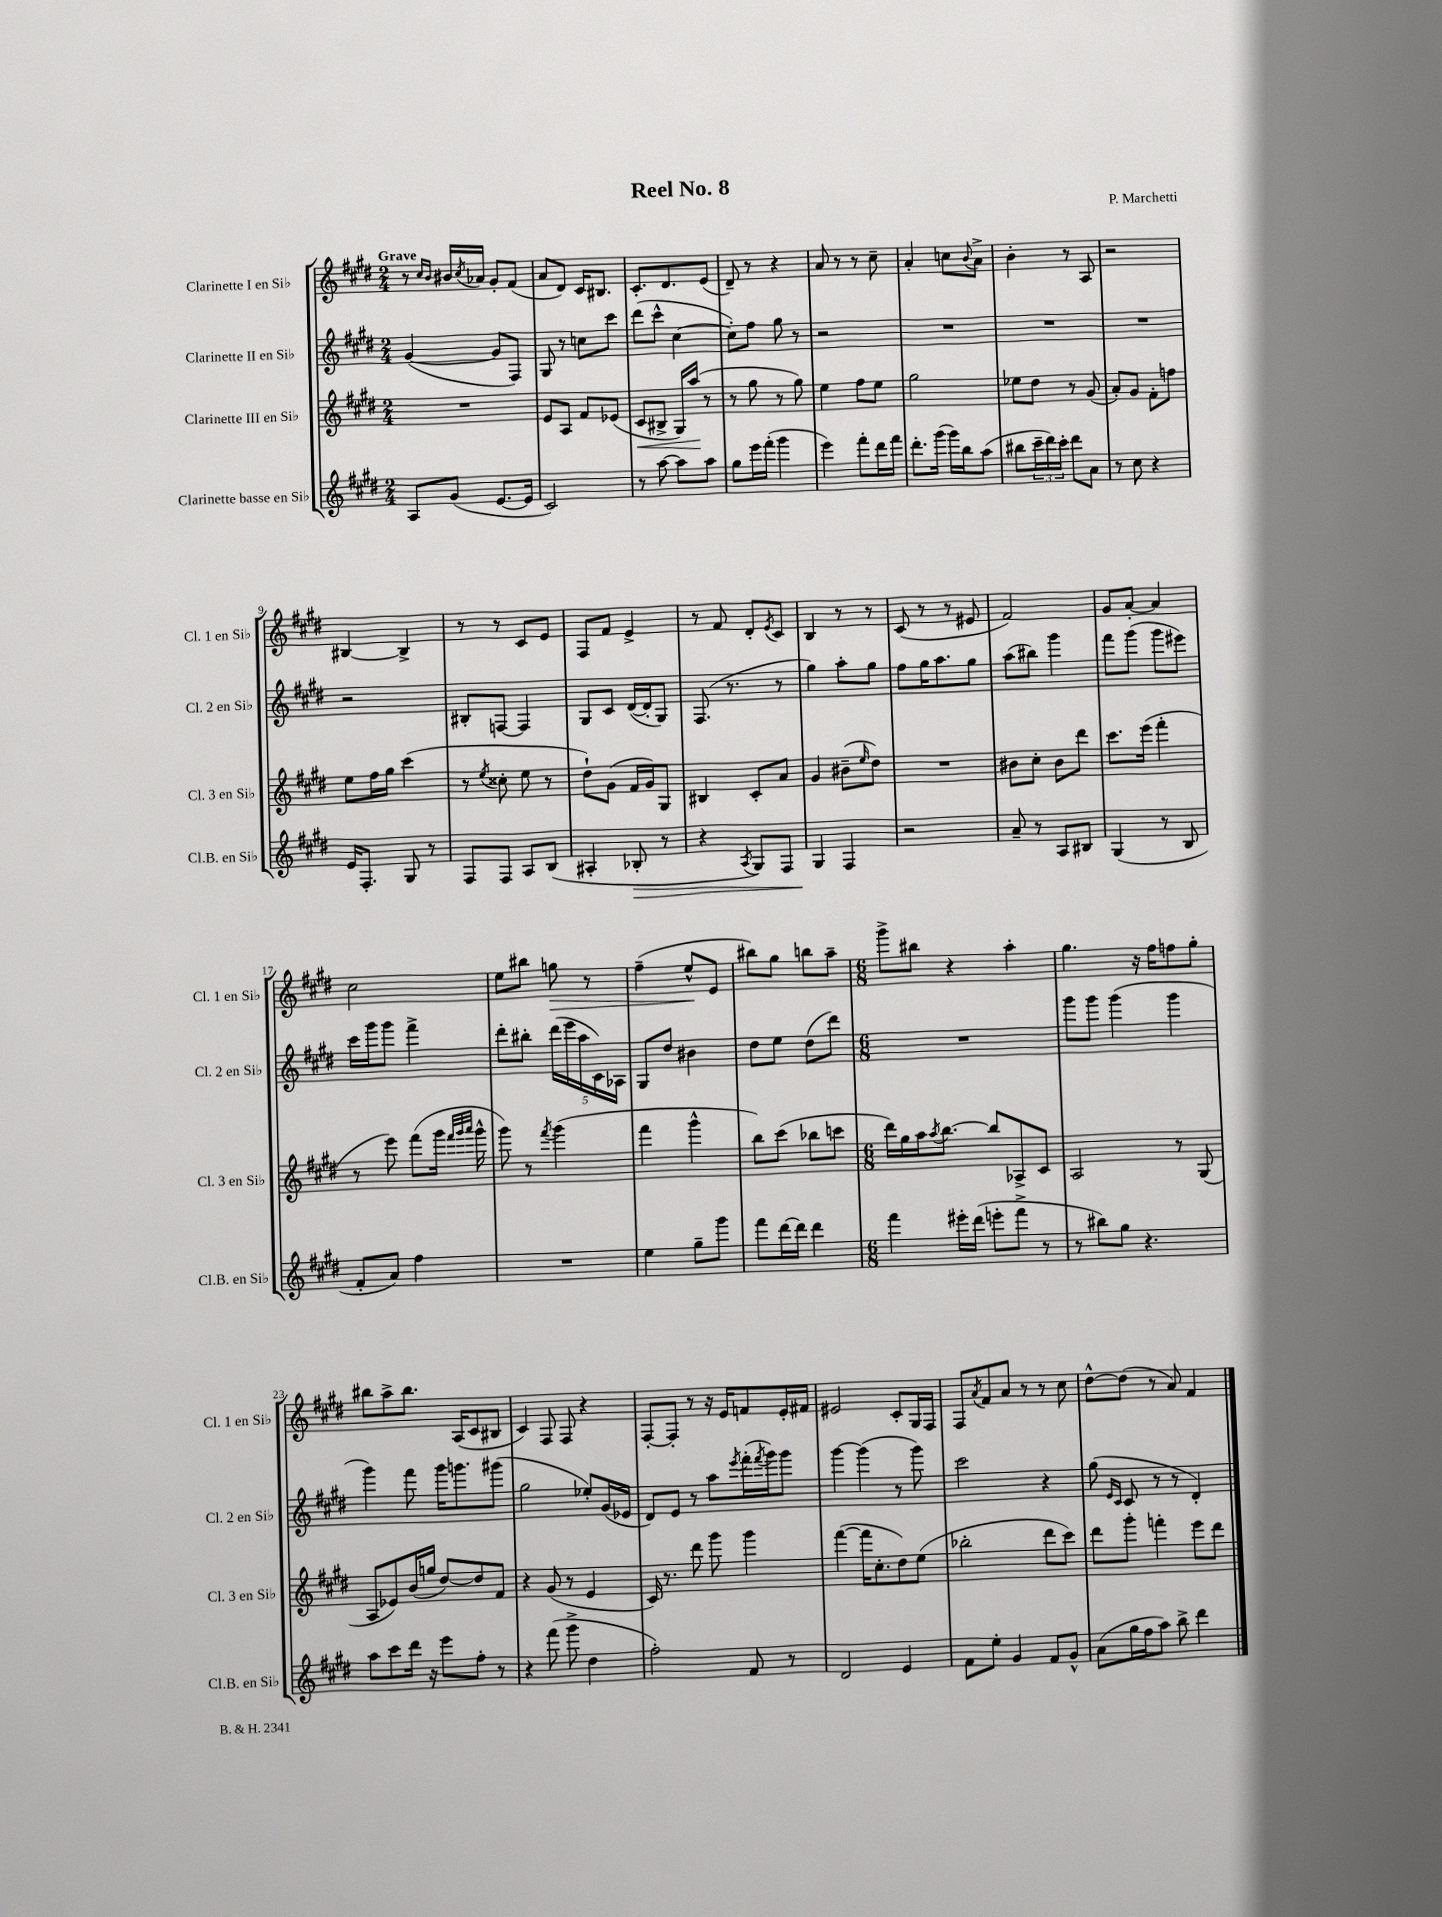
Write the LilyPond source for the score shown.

\header { title = "Reel No. 8" composer = "P. Marchetti" }
<<
\new StaffGroup <<
\new Staff = "s0" \with { instrumentName = "Clarinette I en Sib" shortInstrumentName = "Cl. 1 en Sib" } {
    \clef treble \key e \major \numericTimeSignature \time 2/4 \tempo "Grave"
    r8 \grace { cis''16 b'16 } bis'16 \acciaccatura { cis''8 } aes'16 gis'8-. fis'8( |
    a'8 dis'8) cis'16 bis8. |
    cis'8.-. dis'8. e'8( |
    dis'8--) r8 r4 |
    a'8 r8 r8 cis''8-- |
    a'4-. c''8 \appoggiatura { b'8 } a'8-> |
    b'4-. r8 a8 |
    r2 |
    bis4~ bis4-> |
    r8 r8 cis'8 e'8 |
    fis8 fis'8 e'4-> |
    r8 fis'8 dis'8-. \acciaccatura { e'8 } cis'8 |
    b4 r8 r8 |
    cis'8( r8 r8 eis'8 |
    fis'2) |
    gis'8 a'8~-. a'4 |
    cis''2 |
    e''8 bis''8 g''8\> r8 |
    fis''4--( e''8-^\! e'8 |
    bis''8) gis''8 b''8 a''8-- |
    \numericTimeSignature \time 6/8 gis'''8-> bis''8 r4 a''4-. |
    gis''4. r16 fis''16 f''8 gis''8-. |
    bis''8 a''8-> bis''8. a16( cis'8 bis8 |
    cis'4) fis8 fis8 r4 |
    fis8~-. fis8-. r8 r16 e'16 f'8 e'16-. fis'16 |
    eis'2 cis'8-. gis16 fis16 |
    fis8 \acciaccatura { a'8 } fis'8 a'8 r8 r8 cis''8 |
    dis''8~-^ dis''8( r8 a'8) fis'4 \bar "|." |
}
\new Staff = "s1" \with { instrumentName = "Clarinette II en Sib" shortInstrumentName = "Cl. 2 en Sib" } {
    \clef treble \key e \major \numericTimeSignature \time 2/4
    gis'4~( gis'8 fis8) |
    gis8 r8 c''8 cis'''8 |
    dis'''8( cis'''8-^ cis''4~ |
    cis''8-.) fis''8 gis''8 r8 |
    r2 |
    R2 |
    R2 |
    R2 |
    r2 |
    bis8-. f8~ f4 |
    gis8 cis'8 dis'16~( dis'16-. gis8) |
    fis8.( r8. r8 |
    gis''4) a''8-. gis''8 |
    fis''8 gis''16 a''8. gis''8 |
    a''8( bis''8) gis'''4 |
    fis'''8 gis'''8( gis'''8 eis'''8) |
    cis'''16 gis'''16 gis'''8 fis'''4-> |
    dis'''8-. bis''8-. \tuplet 5/4 { dis'''16( e'''16 a''16 cis'16) aes16 } |
    gis8 dis''8 bis'4 |
    dis''8 e''8 dis''8( dis'''8) |
    \numericTimeSignature \time 6/8 R2. |
    gis'''8 gis'''8 gis'''4( gis'''4 |
    gis'''4) fis'''8 gis'''16 g'''8. gis'''8( |
    gis''2 ees''8-.) gis'16( ees'16 |
    dis'8) e'8 r8 a''8 \acciaccatura { e'''8 } fis'''16-.( \acciaccatura { fis'''8 } gis'''16) gis'''8 |
    gis'''4~ gis'''4( r8 gis'''8) |
    cis'''2 r4 |
    gis''8( \grace { e'16 cis'16 } cis'8 r8 r8 dis'4-.) \bar "|." |
}
\new Staff = "s2" \with { instrumentName = "Clarinette III en Sib" shortInstrumentName = "Cl. 3 en Sib" } {
    \clef treble \key e \major \numericTimeSignature \time 2/4
    R2 |
    e'8 a8 fis'8 ees'8( |
    cis'8\< bis8-> gis16) a''16\!( r8 |
    r8 gis''8 r8 gis''8) |
    e''4 fis''8 e''8 |
    gis''2 |
    ees''8 dis''8 r8 gis'8( |
    a'8-.) gis'8 fis'8-. f''8 |
    e''8 fis''16 gis''16 cis'''4( |
    r8 \acciaccatura { e''8 } cisis''8-. e''8 r8 |
    dis''8-!) gis'8( fis'16 gis'16) gis8 |
    bis4 cis'8-. a'8 |
    gis'4 bis'8--( \grace { e''16 } dis''8) |
    R2 |
    bis'8 cis''8-. bis'8 dis'''8 |
    cis'''8. e'''16( fis'''4-. |
    r8 e'''8) fis'''8( gis'''16 \grace { fis'''32 gis'''32 a'''32 } gis'''16-^ |
    gis'''8) r8 \acciaccatura { fis'''8 } gis'''4( |
    fis'''4 gis'''4-^ |
    b''8) cis'''8( bes''8 c'''8 |
    \numericTimeSignature \time 6/8 dis'''16) gis''16 a''16 \acciaccatura { a''8 } b''8.~ b''8 aes8-> cis'8 |
    a2 r8 gis8( |
    a8 ees'8) b'16( g''16 dis''8~) dis''8 fis'8 |
    r4 gis'8( r8 e'4 |
    cis'16) r8. dis'''8 gis'''8 gis'''4 |
    fis'''4~( fis'''16 cis''8.-. dis''8) e''8( |
    bes''2-. dis'''8 cis'''8) |
    dis'''8 gis'''8-. f'''4-. e'''8 dis'''8 \bar "|." |
}
\new Staff = "s3" \with { instrumentName = "Clarinette basse en Sib" shortInstrumentName = "Cl.B. en Sib" } {
    \clef treble \key e \major \numericTimeSignature \time 2/4
    a8 gis'8( e'8.~ e'16 |
    cis'2) |
    r8 a''8~ a''8 a''8 |
    gis''8 e'''16 fis'''16-.( gis'''4 |
    e'''4) fis'''8-. dis'''16 fis'''16 |
    dis'''8.-. gis'''16( gis'''16) b''16 a''8( |
    bis''8 \tuplet 3/2 { cis'''16-- dis'''16) cis'''16-. } dis'''8 a'8 |
    r8 cis''8 r4 |
    e'16 fis8.-. gis8 r8 |
    fis8 fis8 a8 b8( |
    ais4-. bes8-.\> r8 |
    r4 \acciaccatura { a8 } gis8) fis8 |
    gis4\! fis4 |
    r2 |
    a'8-- r8 a8 bis8 |
    gis4( r8 b8 |
    fis'8-. a'8) fis''4 |
    R2 |
    e''4 gis''8-- gis'''8 |
    fis'''8 dis'''16~ dis'''16 dis'''4 |
    \numericTimeSignature \time 6/8 fis'''4 eis'''16-. dis'''16( e'''8-. fis'''8-> r8 |
    r8 bis''8) gis''8 r4. |
    a''8 cis'''8 dis'''16 r16 e'''8 fis''8-. r8 |
    r4 fis'''8( gis'''8-> dis''4 |
    fis''2-.) fis'8 r8 |
    dis'2 e'4 |
    fis'8 e''8-. gis'4 fis'8 gis'8-^ |
    a'8( gis''16 fis''16 a''8) b''8-> dis'''4 \bar "|." |
}
>>
>>
